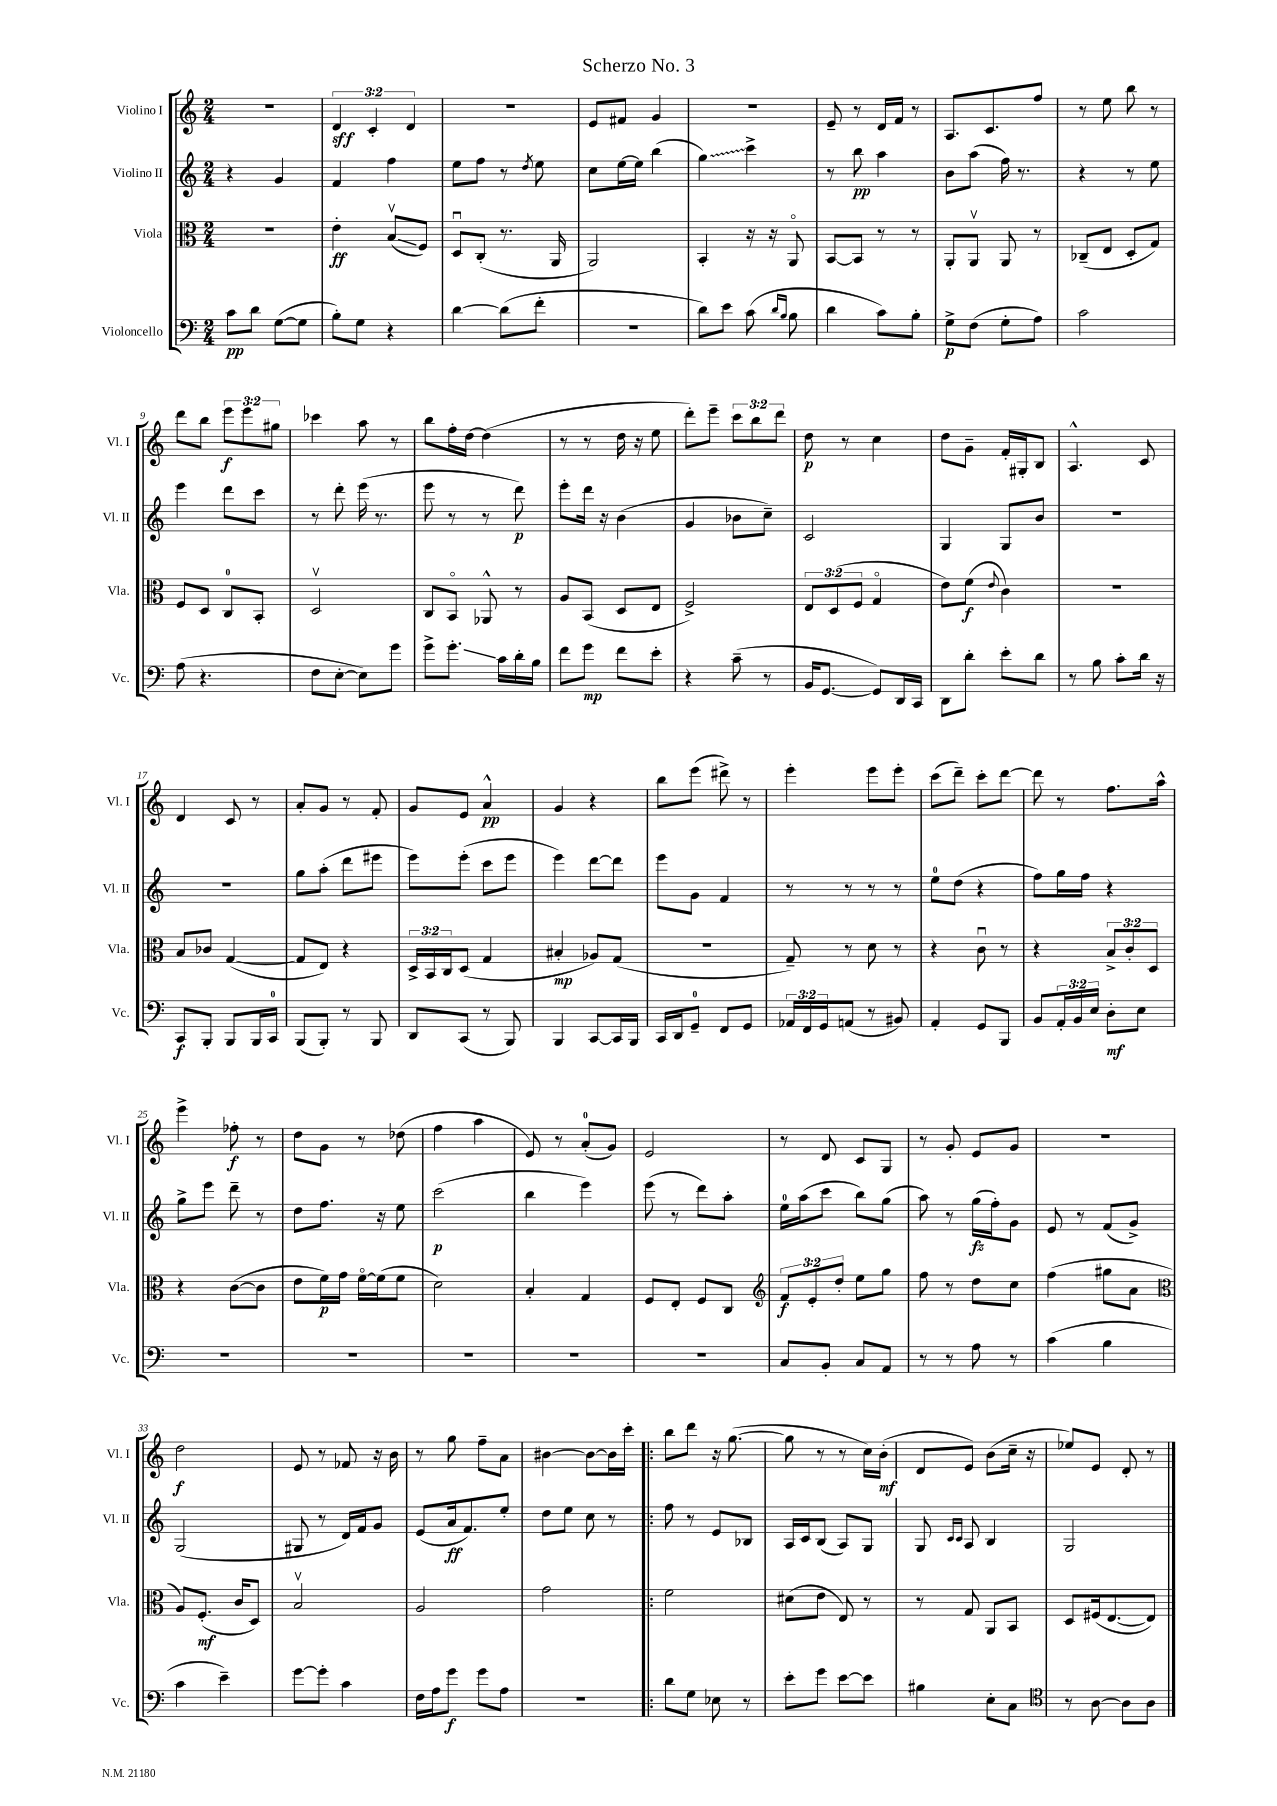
\header { title = "Scherzo No. 3" }
<<
\new StaffGroup <<
\new Staff = "s0" \with { instrumentName = "Violino I" shortInstrumentName = "Vl. I" } {
    \clef treble \key c \major \numericTimeSignature \time 2/4 \override Staff.TupletNumber.text = #tuplet-number::calc-fraction-text
    r2 |
    \tuplet 3/2 { d'4\sff c'4-. d'4 } |
    r2 |
    e'8 fis'8 g'4 |
    R2 |
    e'8-- r8 d'16 f'16 r8 |
    a8. c'8. f''8 |
    r8 e''8 b''8 r8 |
    d'''8 b''8 \tuplet 3/2 { e'''8\f e'''8 gis''8 } |
    ces'''4 a''8 r8 |
    b''8 f''16-. d''16~ d''4( |
    r8 r8 d''16 r16 e''8 |
    d'''8-.) e'''8-- \tuplet 3/2 { c'''8 b''8 d'''8 } |
    d''8\p r8 c''4 |
    d''8 g'8-- f'16-. gis16-. b8 |
    a4.-^ c'8 |
    d'4 c'8 r8 |
    a'8-. g'8 r8 f'8-. |
    g'8 e'8 a'4-^\pp |
    g'4 r4 |
    b''8 e'''8( dis'''8->) r8 |
    e'''4-. e'''8 e'''8-. |
    c'''8( d'''8--) c'''8-. d'''8~ |
    d'''8 r8 f''8. a''16-^ |
    e'''4-> fes''8-.\f r8 |
    d''8 g'8 r8 des''8( |
    f''4 a''4 |
    e'8) r8 a'8-0-.( g'8) |
    e'2 |
    r8 d'8 c'8 g8 |
    r8 g'8-. e'8 g'8 |
    R2 |
    d''2\f |
    e'8 r8 fes'8 r16 b'16 |
    r8 g''8 f''8-- a'8 |
    bis'4~ bis'8~ bis'16 c'''16-. |
    \bar ".|:" b''8 d'''8 r16 g''8.~( |
    g''8 r8 r8 c''16) b'16-.\mf( |
    d'8 e'8) b'8( c''16-- r16 |
    ees''8) e'8 d'8-. r8 \bar "|." |
}
\new Staff = "s1" \with { instrumentName = "Violino II" shortInstrumentName = "Vl. II" } {
    \clef treble \key c \major \numericTimeSignature \time 2/4
    r4 g'4 |
    f'4 f''4 |
    e''8 f''8 r8 \acciaccatura { d''8 } e''8 |
    c''8 e''16~ e''16 b''4( |
    \once \override Glissando.style = #'zigzag g''4\glissando) c'''4-> |
    r8 b''8\pp a''4 |
    b'8 a''8( f''16) r8. |
    r4 r8 e''8 |
    e'''4 d'''8 c'''8 |
    r8 d'''8-. e'''16( r8. |
    e'''8 r8 r8 d'''8\p) |
    e'''8-. d'''16 r16 b'4( |
    g'4 bes'8 c''8--) |
    c'2 |
    g4 g8 b'8 |
    R2 |
    r2 |
    g''8 a''8-.( d'''8 eis'''8 |
    e'''8) e'''8-.( c'''8 e'''8 |
    e'''4) d'''8~ d'''8 |
    e'''8 g'8 f'4 |
    r8 r8 r8 r8 |
    e''8-0 d''8( r4 |
    f''8) g''16 f''16 r4 |
    g''8-> e'''8 d'''8-- r8 |
    d''8 f''8. r16 e''8 |
    c'''2\p( |
    b''4 e'''4) |
    e'''8( r8 d'''8) a''8-. |
    e''16-0 a''16( c'''8 b''8) g''8( |
    a''8) r8 g''16\fz( f''16-.) g'8 |
    e'8 r8 f'8( g'8->) |
    g2( |
    gis8 r8 d'16) f'16 g'8 |
    e'8( a'16\ff f'8.) e''8-. |
    d''8 e''8 c''8 r8 |
    \bar ".|:" f''8 r8 e'8 bes8 |
    a16 c'16 b8( a8) g8 |
    g8 \grace { c'16 c'16 } a8 b4 |
    g2 \bar "|." |
}
\new Staff = "s2" \with { instrumentName = "Viola" shortInstrumentName = "Vla." } {
    \clef alto \key c \major \numericTimeSignature \time 2/4 \override Staff.TupletNumber.text = #tuplet-number::calc-fraction-text
    R2 |
    e'4-.\ff b8\upbow\glissando( f8) |
    d8\downbow c8-.( r8. a,16 |
    a,2) |
    b,4-. r16 r16 a,8\flageolet |
    b,8~ b,8 r8 r8 |
    a,8-. a,8\upbow a,8 r8 |
    ces8--( e8 d8-. g8) |
    f8 d8 c8-0 b,8-. |
    d2\upbow |
    c8 b,8\flageolet aes,8-^ r8 |
    a8 b,8( d8 e8 |
    f2->) |
    \tuplet 3/2 { e8 d8( f8 } g4\flageolet |
    e'8) f'8\f( \appoggiatura { e'8 } c'4) |
    r2 |
    b8 ces'8 g4~( |
    g8 e8) r4 |
    \tuplet 3/2 { d16-> b,16 c16 } d8( g4 |
    bis4-.\mp aes8) g8( |
    R2 |
    g8--) r8 d'8 r8 |
    r4 c'8\downbow r8 |
    r4 \tuplet 3/2 { b8-> c'8-. d8 } |
    r4 c'8~( c'8 |
    e'8 f'16\p) g'16 f'16~\flageolet f'16( f'8 |
    d'2) |
    b4-. g4 |
    f8 e8-. f8 c8 |
    \clef treble \tuplet 3/2 { f'8\f e'8-. d''8-. } e''8 g''8 |
    f''8 r8 d''8 c''8 |
    f''4( gis''8 a'8 |
    \clef alto a8) f8.-.\mf( c'16 d8) |
    b2\upbow |
    a2 |
    g'2 |
    \bar ".|:" f'2 |
    dis'8( e'8 e8) r8 |
    r8 g8 a,8 b,8 |
    d8 fis16( e8.~ e8) \bar "|." |
}
\new Staff = "s3" \with { instrumentName = "Violoncello" shortInstrumentName = "Vc." } {
    \clef bass \key c \major \numericTimeSignature \time 2/4 \override Staff.TupletNumber.text = #tuplet-number::calc-fraction-text
    c'8\pp d'8 g8~( g8 |
    b8-.) g8 r4 |
    d'4~ d'8( f'8-. |
    R2 |
    d'8) e'8 c'8( \grace { d'16 b16 } b8 |
    d'4 c'8) b8-. |
    g8->\p f8( g8-. a8) |
    c'2 |
    a8( r4. |
    f8 e8~-. e8) g'8 |
    g'8-> g'8.-.\glissando c'16 d'16-. b16 |
    f'8 g'8\mp f'8 e'8-. |
    r4 c'8--( r8 |
    b,16 g,8.~ g,8) d,16 c,16 |
    d,8 d'8-. e'8-. d'8 |
    r8 b8 c'8-. d'16 r16 |
    c,8\f b,,8-. b,,8 b,,16 c,16-0 |
    b,,8( b,,8-.) r8 b,,8 |
    d,8 c,8( r8 b,,8) |
    b,,4 c,8~ c,16 b,,16 |
    c,16 d,16 g,8-0-- f,8 g,8 |
    \tuplet 3/2 { aes,16 f,16 g,16 } a,8( r8 bis,8) |
    a,4-. g,8 b,,8 |
    b,8 \tuplet 3/2 { a,16-. b,16 e16 } d8-.\mf e8 |
    R2 |
    R2 |
    R2 |
    R2 |
    R2 |
    c8 b,8-. c8 a,8 |
    r8 r8 a8 r8 |
    c'4( b4 |
    c'4 e'4--) |
    g'8~ g'8-. c'4 |
    f16 a16 g'8\f g'8 a8 |
    r2 |
    \bar ".|:" d'8 g8 ees8 r8 |
    e'8-. g'8 e'8~ e'8 |
    bis4 e8-. c8 |
    \clef tenor r8 a8~ a8 a8 \bar "|." |
}
>>
>>
